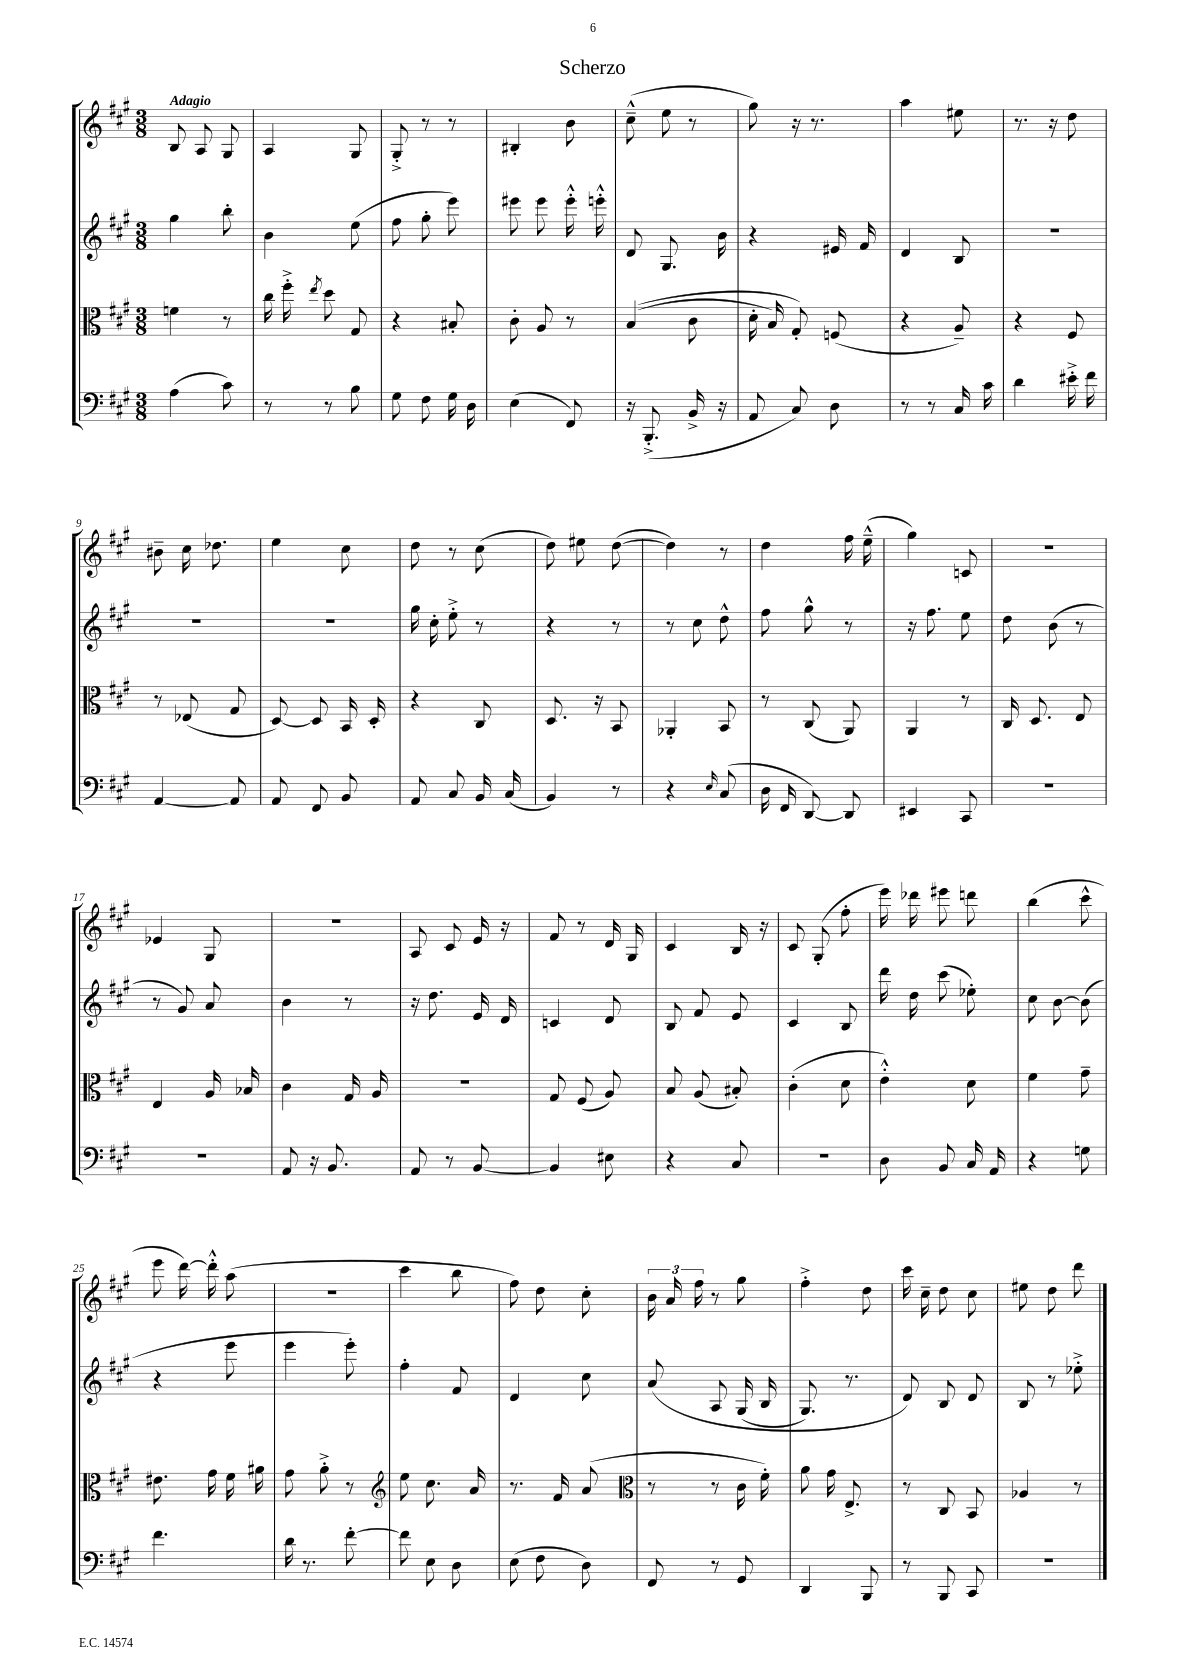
\header { title = "Scherzo" }
<<
\new StaffGroup <<
\new Staff = "s0" {
    \clef treble \key a \major \numericTimeSignature \time 3/8 \tempo "Adagio"
    \autoBeamOff b8 a8 gis8 |
    a4 gis8 |
    gis8-.-> r8 r8 |
    bis4-. b'8 |
    cis''8---^( e''8 r8 |
    gis''8) r16 r8. |
    a''4 eis''8 |
    r8. r16 d''8 |
    bis'8-- cis''16 des''8. |
    e''4 cis''8 |
    d''8 r8 cis''8( |
    d''8) eis''8 d''8~( |
    d''4) r8 |
    d''4 fis''16 e''16---^( |
    gis''4) c'8 |
    R4. |
    ees'4 gis8 |
    R4. |
    a8 cis'8 e'16 r16 |
    fis'8 r8 d'16 gis16 |
    cis'4 b16 r16 |
    cis'8 gis8-.( fis''8-. |
    e'''16) des'''16 eis'''8 d'''8 |
    b''4( cis'''8-^ |
    e'''8 d'''16~) d'''16-.-^ a''8( |
    R4. |
    cis'''4 b''8 |
    fis''8) d''8 cis''8-. |
    \tuplet 3/2 { b'16 a'16 fis''16 } r8 gis''8 |
    fis''4-.-> d''8 |
    cis'''16 cis''16-- d''8 cis''8 |
    eis''8 d''8 d'''8 \bar "|." |
}
\new Staff = "s1" {
    \clef treble \key a \major \numericTimeSignature \time 3/8
    \autoBeamOff gis''4 b''8-. |
    b'4 e''8( |
    fis''8 gis''8-. e'''8) |
    eis'''8 eis'''8 eis'''16-.-^ e'''16-.-^ |
    d'8 gis8. b'16 |
    r4 eis'16 fis'16 |
    d'4 b8 |
    R4. |
    R4. |
    R4. |
    gis''16 cis''16-. e''8-.-> r8 |
    r4 r8 |
    r8 cis''8 d''8-^ |
    fis''8 gis''8-^ r8 |
    r16 fis''8. e''8 |
    d''8 b'8( r8 |
    r8 gis'8) a'8 |
    b'4 r8 |
    r16 d''8. e'16 d'16 |
    c'4 d'8 |
    b8 fis'8 e'8 |
    cis'4 b8 |
    d'''16 d''16 cis'''8( ees''8-.) |
    cis''8 b'8~ b'8( |
    r4 e'''8 |
    e'''4 e'''8-.) |
    fis''4-. fis'8 |
    d'4 cis''8 |
    a'8\( a8 gis16( b16 |
    gis8.) r8. |
    d'8\) b8 d'8 |
    b8 r8 ees''8-.-> \bar "|." |
}
\new Staff = "s2" {
    \clef alto \key a \major \numericTimeSignature \time 3/8
    \autoBeamOff f'4 r8 |
    cis''16 fis''16-.-> \acciaccatura { e''8 } d''8 gis8 |
    r4 bis8-. |
    cis'8-. a8 r8 |
    b4(\( cis'8 |
    d'16-. b16) gis8-.\) f8( |
    r4 a8--) |
    r4 fis8 |
    r8 ees8( gis8 |
    d8~) d8 b,16 d16-. |
    r4 cis8 |
    d8. r16 b,8 |
    aes,4-. b,8 |
    r8 cis8( a,8) |
    a,4 r8 |
    cis16 d8. e8 |
    e4 a16 bes16 |
    cis'4 gis16 a16 |
    R4. |
    gis8 fis8( a8) |
    b8 a8( bis8-.) |
    cis'4-.( d'8 |
    e'4-.-^) d'8 |
    fis'4 gis'8-- |
    eis'8. gis'16 fis'16 ais'16 |
    gis'8 a'8-.-> r8 |
    \clef treble e''8 cis''8. a'16 |
    r8. fis'16 a'8( |
    \clef alto r8 r8 cis'16 fis'16-.) |
    a'8 gis'16 e8.-> |
    r8 cis8 b,8 |
    aes4 r8 \bar "|." |
}
\new Staff = "s3" {
    \clef bass \key a \major \numericTimeSignature \time 3/8
    \autoBeamOff a4( cis'8) |
    r8 r8 b8 |
    gis8 fis8 gis16 d16 |
    e4( fis,8) |
    r16 b,,8.-.->( b,16-> r16 |
    a,8 cis8) d8 |
    r8 r8 cis16 cis'16 |
    d'4 eis'16-.-> fis'16 |
    a,4~ a,8 |
    a,8 fis,8 b,8 |
    a,8 cis8 b,16 cis16( |
    b,4) r8 |
    r4 \grace { e16 } cis8( |
    d16 fis,16 d,8~) d,8 |
    eis,4 cis,8 |
    R4. |
    R4. |
    a,8 r16 b,8. |
    a,8 r8 b,8~ |
    b,4 eis8 |
    r4 cis8 |
    R4. |
    d8 b,8 cis16 a,16 |
    r4 g8 |
    fis'4. |
    d'16 r8. fis'8~-. |
    fis'8 e8 d8 |
    e8( fis8 d8) |
    fis,8 r8 gis,8 |
    d,4 b,,8 |
    r8 b,,8 cis,8 |
    R4. \bar "|." |
}
>>
>>
